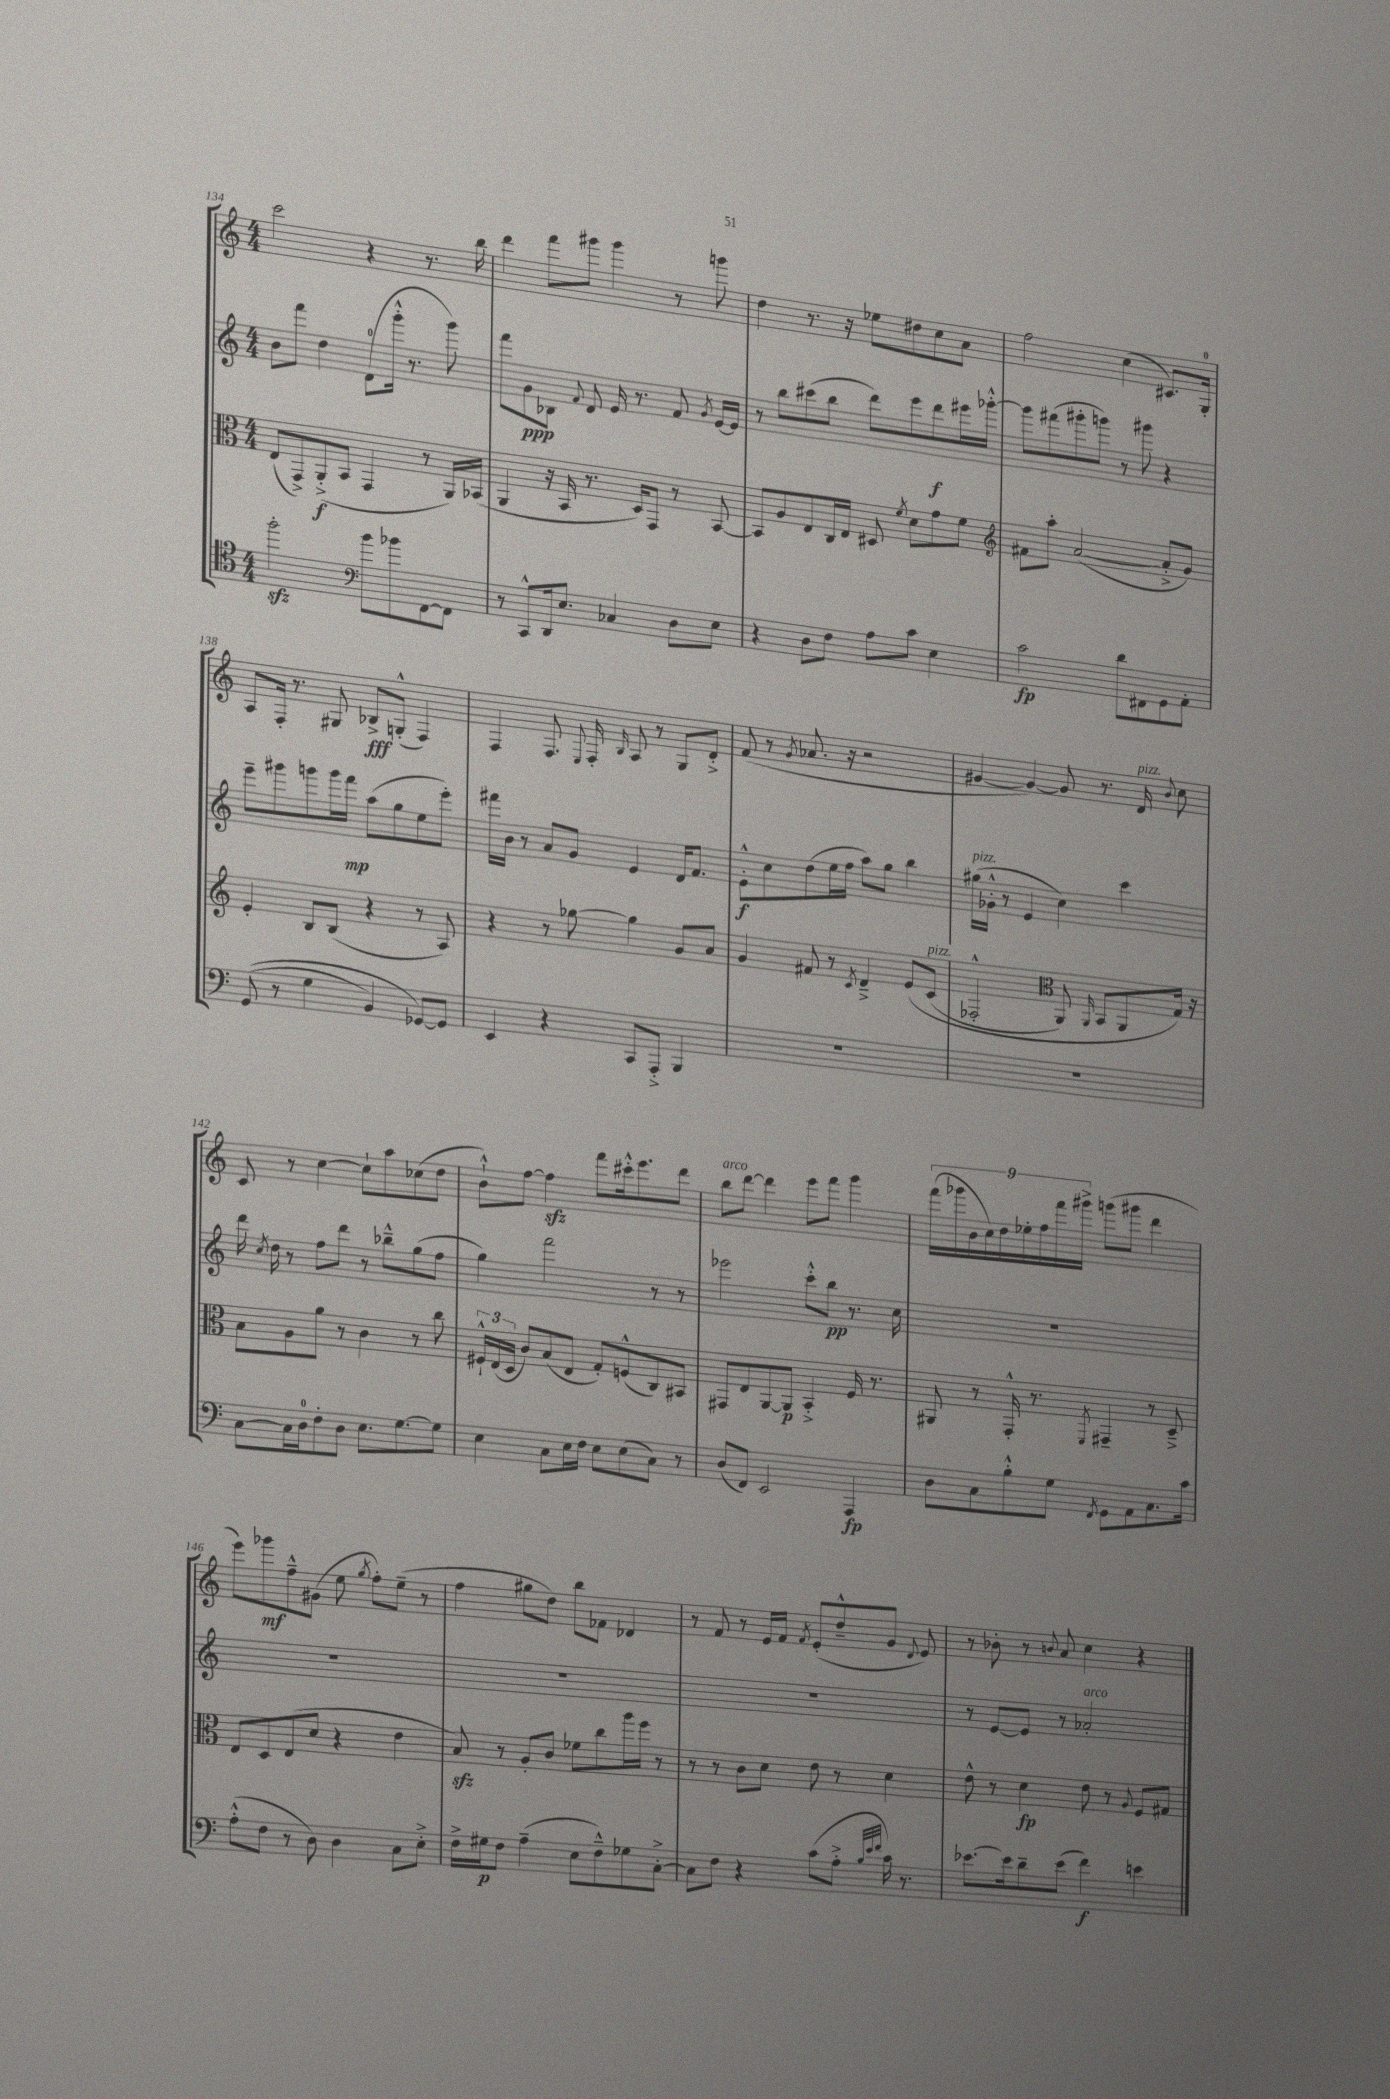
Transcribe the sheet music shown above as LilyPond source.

<<
\new StaffGroup <<
\new Staff = "s0" {
    \clef treble \key c \major \numericTimeSignature \time 4/4
    \autoBeamOff c'''2 r4 r8. b''16 |
    d'''4 f'''8[ gis'''8] gis'''4 r8 g'''8 |
    d''4 r8. r16 ees''8[ dis''8 c''8 a'8] |
    f''2 c''4( cis'8.[) g16]-0-. |
    a8[ f16]-. r8. gis8 bes8[->\fff g8]-.-^( f4) |
    f4 f8. \appoggiatura { e8 } f16-. \grace { b16 } a8 r8 g8[ d'8]-.-> |
    f'8( r8 \acciaccatura { g'8 } aes'8. r16 r2 |
    gis'4~ gis'4~) gis'8 r8. d'16^\markup { \italic "pizz." } \appoggiatura { b'8 } c''8 |
    c'8 r8 c''4~ c''8[-! a''8 ces''8( d''8] |
    b'8[-!-^) f''8]~ f''4\sfz f'''8[ cis'''16-.-^ e'''8. d'''8] |
    b''8[^\markup { \italic "arco" } d'''8]~ d'''4 e'''8[ f'''8] g'''4 |
    \tuplet 9/8 { f'''16[( ges'''16 b'16 c''16) d''16 ees''16-. f''16 f'''16 gis'''16]-> } g'''8[( gis'''8] d'''4 |
    e'''8[) ges'''8\mf f''8---^ gis'8]( e''8 \acciaccatura { g''8 } f''8[-.) e''8]--( r8 |
    f''4 gis''8[ d''8]) b''8[ fes'8] des'4 |
    r8 f'8 r8 e'16[ f'16] \acciaccatura { f'8 } e'8[-.( d''8---^ g'8] \appoggiatura { d'8 } e'8) |
    r8 bes'8-. r8 \appoggiatura { b'8 } a'8 c''4 r4 \bar "|." |
}
\new Staff = "s1" {
    \clef treble \key c \major \numericTimeSignature \time 4/4
    \autoBeamOff b'8[ f'''8] d''4 d'8[-0( g'''16]-.-^ r8. g'''8) |
    f'''8[ g'8\ppp bes8] \appoggiatura { f'8 } d'8 e'16 r8. f'8 \acciaccatura { g'8 } e'16[~ e'16] |
    r8 b''8[ cis'''8( b''8] d'''8[) e'''8 d'''8\f eis'''16 ges'''16]~-.-^ |
    ges'''8[ fis'''8( gis'''8-. g'''8]) r8 gis'''8 r4 |
    e'''8[-- gis'''8 g'''8 g'''16 f'''16]\mp a''8[( g''8 e''8 e'''8]-.) |
    fis'''16[ b'16] r8 a'8[ g'8] e'4 d'16[ f'8.] |
    e'8[-.-^\f c''8 d''8( e''16 f''16] a''8[) g''8] b''4 |
    gis''16[^\markup { \italic "pizz." }( ges'16]-.-^ r8 e'4 c''4) c'''4 |
    d'''16 \acciaccatura { c''8 } d''16 r8 f''8[ d'''8] r8 bes''8[---^ g''8( f''8] |
    g''4) f'''2 r8 r8 |
    ees'''2 c'''8[-.-^ b''8]\pp r8. c''16 |
    R1 |
    R1 |
    R1 |
    R1 |
    r8 e'8[~ e'8] r8 aes'2-.^\markup { \italic "arco" } \bar "|." |
}
\new Staff = "s2" {
    \clef alto \key c \major \numericTimeSignature \time 4/4
    \autoBeamOff e8[( g,8->) a,8-.->\f( b,8] g,4 r8 a,16[) bes,16]( |
    a,4 r16 b,16 r8. d16[) g,8] r8 b,8~ |
    b,8[ a8 e8 c16 e16] dis8 \acciaccatura { f'8 } d'8[ g'8 f'8] |
    \clef treble fis'8[ a''8]-. a'2~( a'8[-.-> g'8]) |
    e'4-. b8[ b8]( r4 r8 a8) |
    r4 r8 ges''8~ ges''4 g'8[ a'8] |
    g'4 fis'8 r8 \acciaccatura { c'8 } d'4---> e'8[\( c'8]^\markup { \italic "pizz." }( |
    fes2-.-^ \clef alto a,8) \grace { a,16 } b,8[ a,8 g16]\) r16 |
    b8[ a8 a'8] r8 c'4 r8 c''8 |
    \tuplet 3/2 { fis16[-!-^ e16( d16] } c'8[) b8( e8] g8[-.) f8-^( c8) bis,8] |
    gis,8[ e8 a,8~ a,8]\p b,4-.-> f16 r8. |
    ais,8 r8 g,16-.-^ r8. \acciaccatura { f,8 } gis,4-- r8 d8---> |
    e8[ d8 e8( d'8] r4 e'4 |
    b8\sfz) r8 a8[-. c'8] fes'8[ c''8 a''16 f''16] r8 |
    r8 r8 c'8[ d'8] e'8 r8 d'4 |
    e'8-^ r8 d'4\fp e'8 r8 \appoggiatura { a8 } f8[ gis8] \bar "|." |
}
\new Staff = "s3" {
    \clef tenor \key c \major \numericTimeSignature \time 4/4
    \autoBeamOff f''2-.\sfz \clef bass b'8[ bes'8 f,8~ f,8] |
    r8 c,8[-^ d,16 e8.] ces4 d8[ e8] |
    r4 d8[ f8] a8[ c'8] e4 |
    c'2\fp d'8[ fis,8 g,8 a,8]-. |
    g,8(\( r8 g4 b,4) ges,8[~\) ges,8] |
    e,4 r4 c,8[ a,,8]-.-> b,,4 |
    R1 |
    R1 |
    c8[~ c16 d16-0 f8-. d8] e8.[ g8.~ g8] |
    e4 c8[ e16 f16] e8[ e8( c8]) r8 |
    d8[( f,8]) e,2 a,,4\fp |
    d8[ c8 b8-.-^ g8] \acciaccatura { f,8 } g,8[ a,8 c8. c'16] |
    a8[-.-^( f8] r8 d8) d4 c8[ e8]-.-> |
    f16[-> gis16\p f8] a4--( e8[ f8---^) ges8 c8]~-.-> |
    c8[ f8] r4 c'8[( a8]-.-> \grace { b32[ e'32 f'32] } c'16) r8. |
    ees'8.[~ ees'16 d'8-- ees'8]( f'4\f) e'4 \bar "|." |
}
>>
>>
\layout { \context { \Score currentBarNumber = #134 } }
